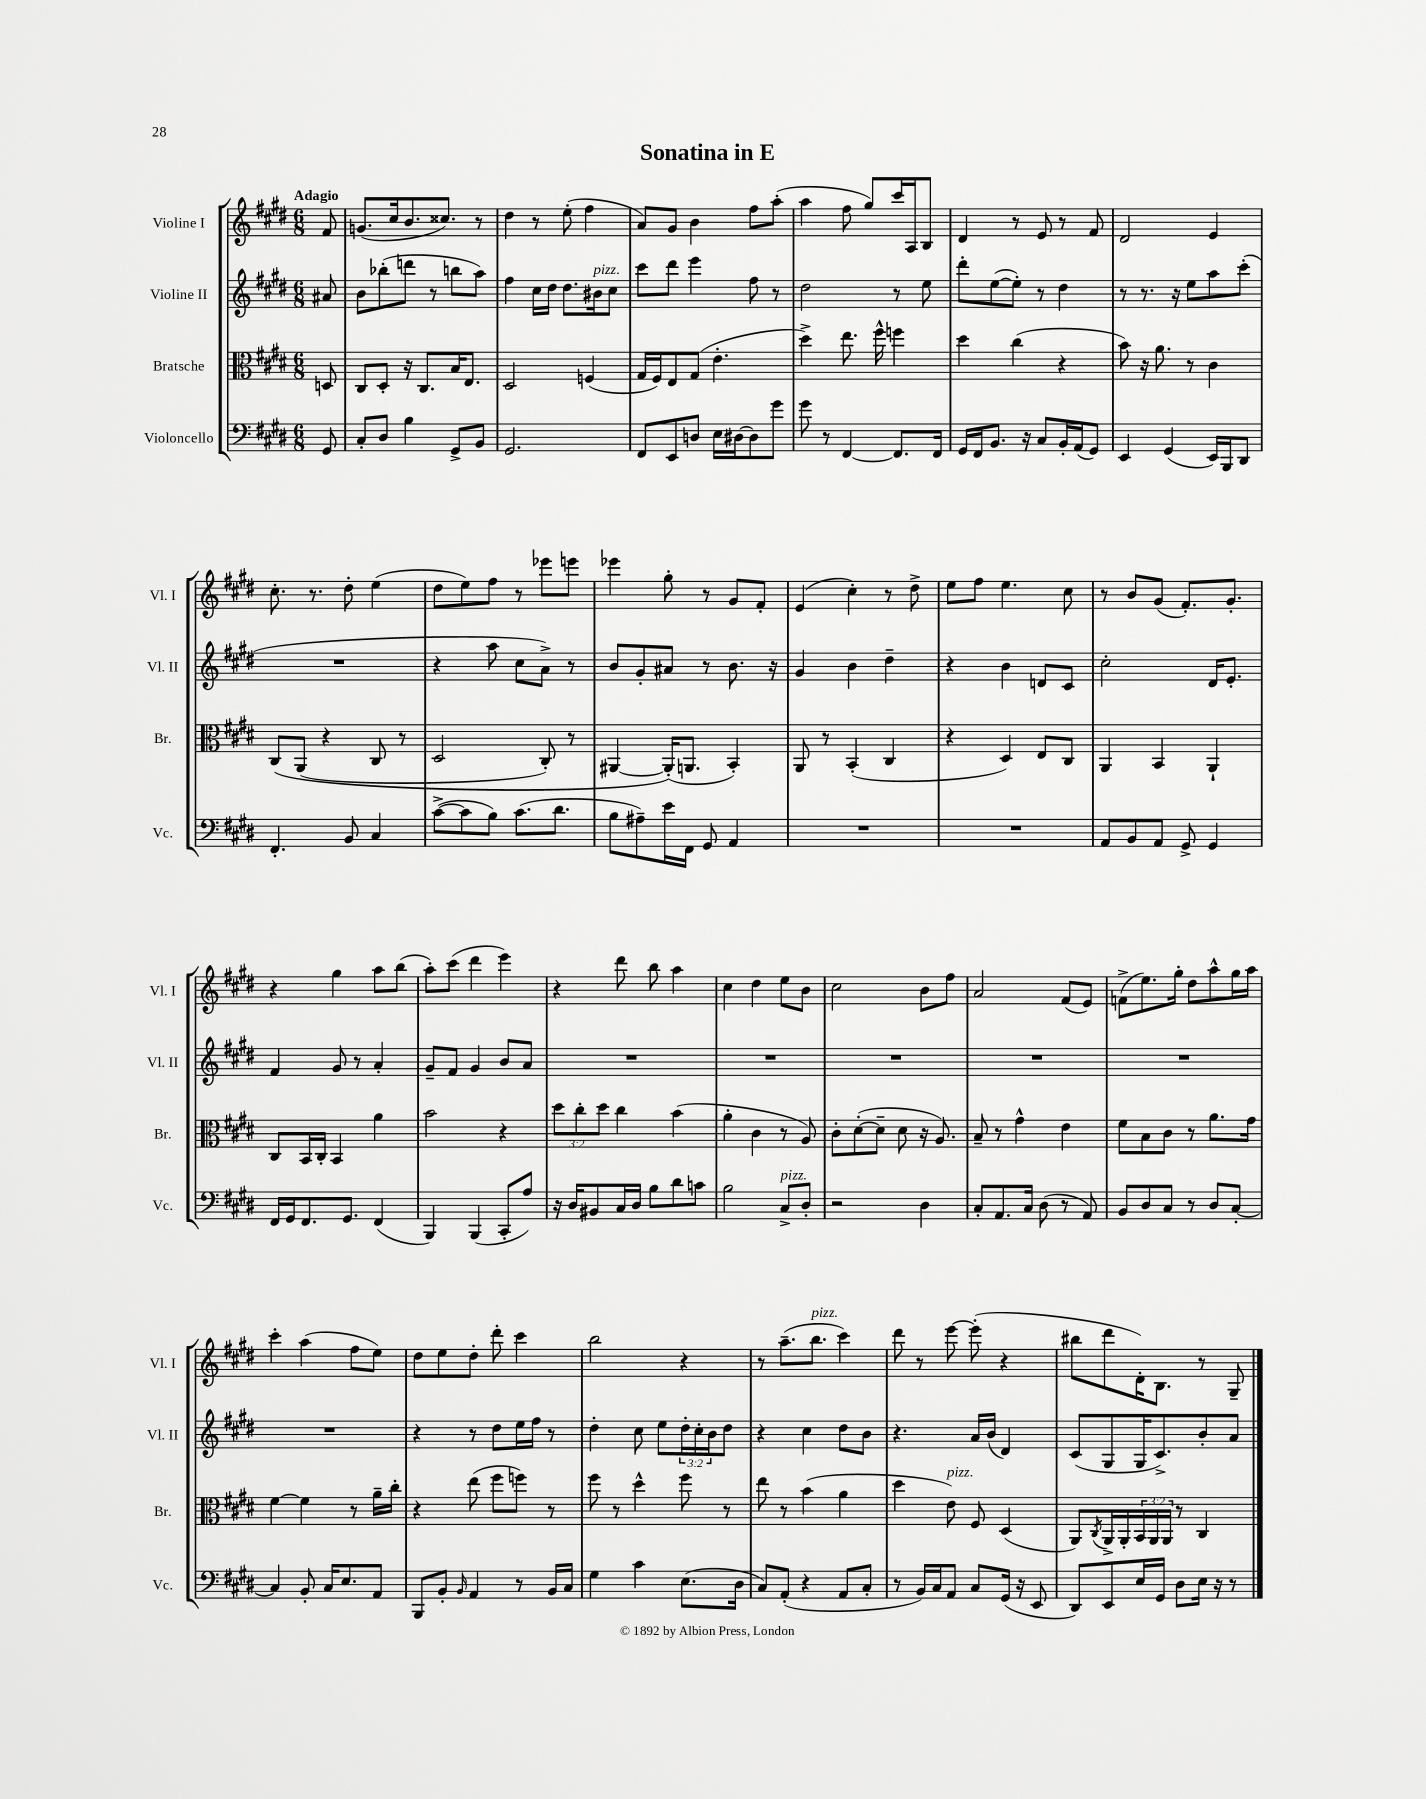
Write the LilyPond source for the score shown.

\header { title = "Sonatina in E" }
<<
\new StaffGroup <<
\new Staff = "s0" \with { instrumentName = "Violine I" shortInstrumentName = "Vl. I" } {
    \clef treble \key e \major \numericTimeSignature \time 6/8 \partial 8 \tempo "Adagio"
    fis'8 |
    g'8.( cis''16 b'8. cisis''8.) r8 |
    dis''4 r8 e''8-.( fis''4 |
    a'8) gis'8 b'4 fis''8 a''8-.( |
    a''4 fis''8 gis''8) cis'''16 a16 b8 |
    dis'4 r8 e'8 r8 fis'8 |
    dis'2 e'4 |
    cis''8.-. r8. dis''8-. e''4( |
    dis''8 e''8) fis''8 r8 ees'''8 e'''8 |
    ees'''4 gis''8-. r8 gis'8 fis'8-. |
    e'4( cis''4-.) r8 dis''8-> |
    e''8 fis''8 e''4. cis''8 |
    r8 b'8 gis'8( fis'8.-.) gis'8.-. |
    r4 gis''4 a''8 b''8( |
    a''8-.) cis'''8( dis'''4 e'''4) |
    r4 dis'''8 b''8 a''4 |
    cis''4 dis''4 e''8 b'8 |
    cis''2 b'8 fis''8 |
    a'2 fis'8( e'8) |
    f'8->( e''8.) gis''16-. dis''8 a''8-^ gis''16 a''16 |
    cis'''4-. a''4( fis''8 e''8) |
    dis''8 e''8 dis''8-. dis'''8-. cis'''4 |
    b''2 r4 |
    r8 a''8.--( b''8.^\markup { \italic "pizz." } cis'''4) |
    dis'''8 r8 e'''8~ e'''8-.( r4 |
    bis''8 dis'''8 dis'16-.) b8. r8 gis8-- \bar "|." |
}
\new Staff = "s1" \with { instrumentName = "Violine II" shortInstrumentName = "Vl. II" } {
    \clef treble \key e \major \numericTimeSignature \time 6/8 \override Staff.TupletNumber.text = #tuplet-number::calc-fraction-text \partial 8
    ais'8 |
    b'8 bes''8-.( d'''8 r8 b''8 a''8) |
    fis''4 cis''16 dis''16 dis''8. bis'16^\markup { \italic "pizz." } cis''8 |
    cis'''8 dis'''8 e'''4 fis''8 r8 |
    dis''2 r8 e''8 |
    dis'''8-. e''8~( e''8-.) r8 dis''4 |
    r8 r8. r16 e''8 a''8 cis'''8-.( |
    R2. |
    r4 a''8 cis''8 a'8->) r8 |
    b'8 gis'8-. ais'8 r8 b'8. r16 |
    gis'4 b'4 dis''4-- |
    r4 b'4 d'8 cis'8 |
    cis''2-. dis'16 e'8.-. |
    fis'4 gis'8 r8 a'4-. |
    gis'8-- fis'8 gis'4 b'8 a'8 |
    R2. |
    R2. |
    R2. |
    R2. |
    R2. |
    R2. |
    r4 r8 dis''8 e''16 fis''16 r8 |
    dis''4-. cis''8 e''8 \tuplet 3/2 { dis''16-. cis''16-. b'16 } dis''8 |
    r4 cis''4 dis''8 b'8 |
    r4. a'16 b'16( dis'4) |
    cis'8( gis8 gis16 cis'8.->) b'8-. a'8 \bar "|." |
}
\new Staff = "s2" \with { instrumentName = "Bratsche" shortInstrumentName = "Br." } {
    \clef alto \key e \major \numericTimeSignature \time 6/8 \override Staff.TupletNumber.text = #tuplet-number::calc-fraction-text \partial 8
    d8 |
    cis8 dis8-. r16 cis8. b16 e8. |
    dis2 f4( |
    gis16 fis16) e8 gis8( e'4.-. |
    dis''4->) e''8. fis''16-^ f''4 |
    dis''4 cis''4( r4 |
    b'8) r16 a'8. r8 cis'4 |
    cis8\( a,8( r4 cis8 r8 |
    dis2 cis8-.) r8 |
    ais,4~ ais,16-.(\) a,8. b,4-.) |
    a,8 r8 b,4-.( cis4 |
    r4 dis4) e8 cis8 |
    a,4 b,4 a,4-! |
    cis8 b,16 cis16-. b,4 a'4 |
    b'2 r4 |
    \tuplet 3/2 { dis''8 cis''8-. dis''8 } cis''4 b'4( |
    a'4-. cis'4 r8 a8) |
    cis'8-. dis'8~-.( dis'8-- dis'8 r16 a8.) |
    b8-- r8 gis'4-^ e'4 |
    fis'8 b8 cis'8 r8 a'8. gis'16 |
    fis'4~ fis'4 r8 a'16-- cis''16-. |
    r4 e''8( fis''8 f''8) r8 |
    fis''8 r8 dis''4-^ fis''8 r8 |
    e''8 r8 b'4( a'4 |
    dis''4 e'8^\markup { \italic "pizz." }) fis8 dis4( |
    a,8) \acciaccatura { cis8 } a,16-> a,16-. \tuplet 3/2 { b,16 a,16 a,16 } r8 cis4 \bar "|." |
}
\new Staff = "s3" \with { instrumentName = "Violoncello" shortInstrumentName = "Vc." } {
    \clef bass \key e \major \numericTimeSignature \time 6/8 \partial 8
    gis,8 |
    cis8-. dis8 b4 gis,8-> b,8 |
    gis,2. |
    fis,8 e,8 d8 e16 dis16~ dis8 gis'8 |
    gis'8 r8 fis,4~ fis,8. fis,16 |
    gis,16 fis,16 b,8. r16 cis8 b,16-. a,16( gis,8) |
    e,4 gis,4( e,16) b,,16 dis,8 |
    fis,4.-. b,8 cis4 |
    cis'8~->( cis'8 b8) cis'8.( dis'8. |
    b8 ais8--) e'16 fis,16 gis,8 a,4 |
    R2. |
    R2. |
    a,8 b,8 a,8 gis,8-> gis,4 |
    fis,16 gis,16 fis,8. gis,8. fis,4( |
    b,,4) b,,4( cis,8-. a8) |
    r16 dis16 bis,8 cis16 dis16 b8 dis'8 c'8 |
    b2 cis8->^\markup { \italic "pizz." } dis8-. |
    r2 dis4 |
    cis8-. a,8. cis16 dis8( r8 a,8) |
    b,8 dis8 cis8 r8 dis8 cis8~-. |
    cis4 b,8-. cis16 e8. a,8 |
    b,,8 b,8-. \grace { b,16 } a,4 r8 b,16 cis16 |
    gis4 cis'4 e8.( dis16 |
    cis8) a,8-.( r4 a,8 cis8-. |
    r8 b,16) cis16 a,8 cis8 gis,16( r16 e,8 |
    dis,8) e,8 e16 gis,16 dis8 e16 r16 r8 \bar "|." |
}
>>
>>
\layout { \context { \Score \remove "Bar_number_engraver" } }
